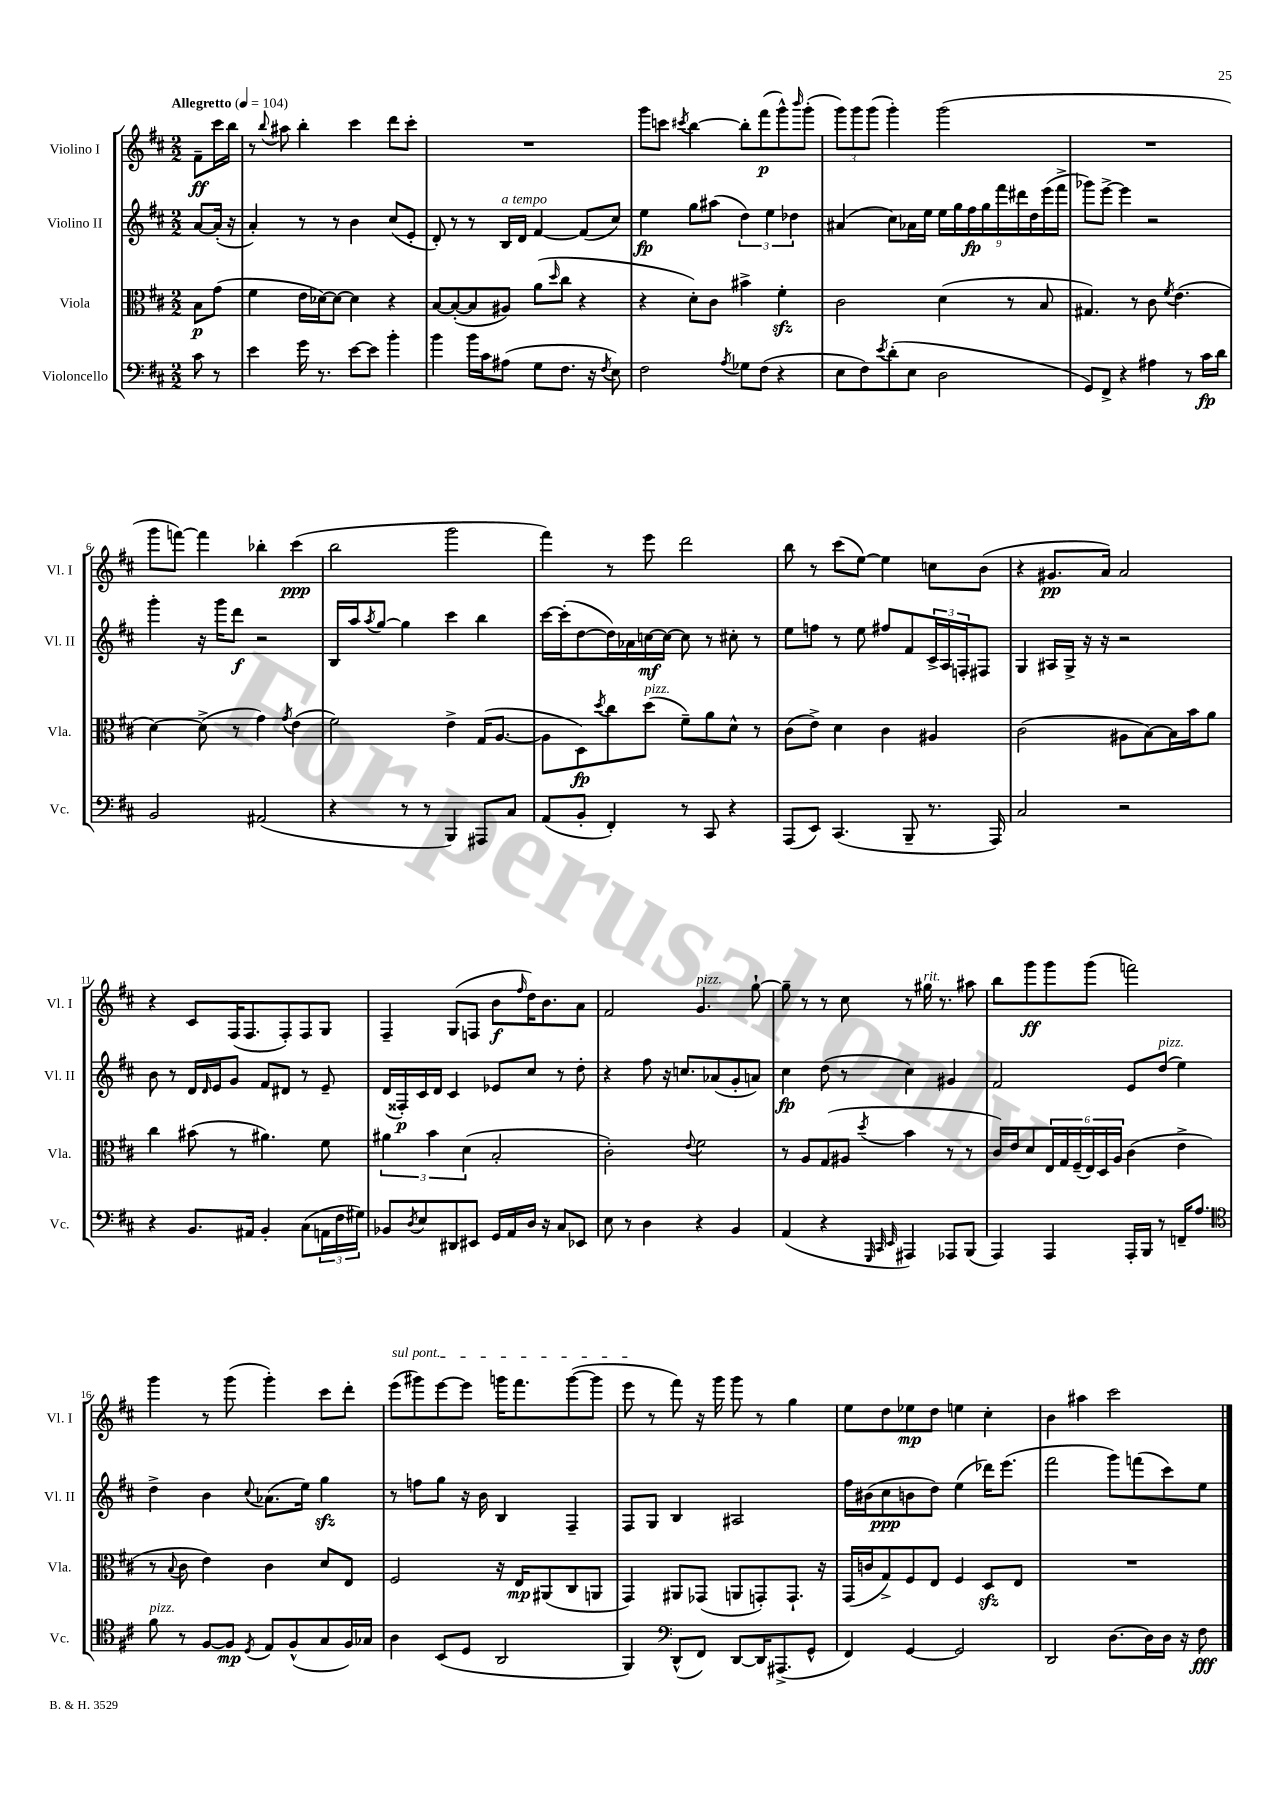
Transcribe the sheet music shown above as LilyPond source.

<<
\new StaffGroup <<
\new Staff = "s0" \with { instrumentName = "Violino I" shortInstrumentName = "Vl. I" } {
    \clef treble \key d \major \numericTimeSignature \time 2/2 \partial 4 \tempo "Allegretto" 4 = 104
    fis'8--\ff cis'''16 b''16 |
    r8 \appoggiatura { b''8 } ais''8 b''4-. cis'''4 d'''8 cis'''8-. |
    R1 |
    g'''8 c'''8 \acciaccatura { cis'''8 } b''4~ b''8-. fis'''8\p( g'''8-^) \grace { b'''16 } g'''8-.( |
    \tuplet 3/2 { g'''8) g'''8 g'''8( } g'''4-.) g'''2( |
    R1 |
    g'''8 f'''8~) f'''4 bes''4-. cis'''4\ppp( |
    b''2 g'''2 |
    fis'''4) r8 e'''8 d'''2 |
    b''8 r8 cis'''8( e''8~) e''4 c''8 b'8( |
    r4 gis'8.\pp a'16) a'2 |
    r4 cis'8 fis16( fis8. fis8-.) fis8 g8 |
    fis4-- g8( f8 b'8\f \grace { fis''16 } d''16) b'8. a'8 |
    fis'2 g'4.^\markup { \italic "pizz." } g''8~-! |
    g''8-- r8 r8 cis''8 r8 gis''16^\markup { \italic "rit." } r8. ais''8 |
    b''8 g'''8\ff g'''8 g'''8( f'''2) |
    g'''4 r8 g'''8( g'''4-.) cis'''8 d'''8-. |
    \once \override TextSpanner.bound-details.left.text = \markup { \italic "sul pont." } e'''8\startTextSpan( gis'''8) e'''8~ e'''8 g'''16 fis'''8. g'''8~( g'''8 |
    e'''8\stopTextSpan r8 fis'''8) r16 g'''16 g'''8 r8 g''4 |
    e''8 d''8 ees''8\mp d''8 e''4 cis''4-. |
    b'4 ais''4 cis'''2 \bar "|." |
}
\new Staff = "s1" \with { instrumentName = "Violino II" shortInstrumentName = "Vl. II" } {
    \clef treble \key d \major \numericTimeSignature \time 2/2 \partial 4
    a'8~ a'16-.( r16 |
    a'4-.) r8 r8 b'4 cis''8( e'8-. |
    d'8-.) r8 r8 b16^\markup { \italic "a tempo" } d'16 fis'4~ fis'8( cis''8) |
    e''4\fp g''8 ais''8( \tuplet 3/2 { d''4) e''4 des''4 } |
    ais'4( cis''8) aes'16 e''16 \tuplet 9/8 { e''16 g''16 fis''16\fp g''16 fis'''16 dis'''16 d''16 e'''16( fis'''16-> } |
    ges'''8) e'''8~-> e'''4 r2 |
    g'''4-. r16 g'''16 d'''8\f r2 |
    b16 a''16 \acciaccatura { a''8 } g''8~ g''4 cis'''4 b''4 |
    cis'''16~ cis'''16-.( d''8~ d''16) aes'16 c''16~\mf c''16~ c''8 r8 cis''8-. r8 |
    e''8 f''8 r8 e''8 fis''8 fis'8 \tuplet 3/2 { cis'16-> a16 f16-. } fis8 |
    g4 ais16 g16-> r16 r16 r2 |
    b'8 r8 d'16 \grace { d'16 } e'16 g'8 fis'8 dis'8 r8 e'8-- |
    d'16( fisis16-.\p) cis'16 d'16 cis'4 ees'8 cis''8 r8 d''8-. |
    r4 fis''8 r16 c''8. aes'8( g'8-. a'8) |
    cis''4\fp d''8( r8 cis''4) gis'4 |
    fis'2 e'8 d''8^\markup { \italic "pizz." }( e''4) |
    d''4-> b'4 \appoggiatura { cis''8 } aes'8.( e''16) g''4\sfz |
    r8 f''8 g''8 r16 b'16 b4 fis4-- |
    fis8 g8 b4 ais2 |
    fis''16 bis'16( cis''8\ppp b'8 d''8) e''4( des'''16) e'''8.( |
    fis'''2 g'''8) f'''8( cis'''8) e''8 \bar "|." |
}
\new Staff = "s2" \with { instrumentName = "Viola" shortInstrumentName = "Vla." } {
    \clef alto \key d \major \numericTimeSignature \time 2/2 \partial 4
    b8\p g'8( |
    fis'4 e'16 des'16~) des'8~ des'4 r4 |
    b8~ b8~-.( b8 ais8) a'8( \grace { d''16 } cis''8 r4 |
    r4 d'8-.) cis'8 bis'4-> fis'4-.\sfz |
    cis'2 d'4( r8 b8 |
    gis4.) r8 cis'8 \acciaccatura { fis'8 } e'4.( |
    d'4~) d'8->( r8 g'4) \acciaccatura { g'8 } e'4( |
    fis'2) e'4-> g16( a8.~ |
    a8 d8\fp) \acciaccatura { d''8 } cis''8 d''8^\markup { \italic "pizz." }( fis'8--) a'8 d'8-^ r8 |
    cis'8( e'8->) d'4 cis'4 ais4 |
    cis'2( ais8 b8~) b16 b'16 a'8 |
    cis''4 bis'8( r8 ais'4.) fis'8 |
    \tuplet 3/2 { ais'4 b'4 d'4( } b2-. |
    cis'2-.) \appoggiatura { e'8 } fis'2 |
    r8 a8 g8( ais8 \acciaccatura { d''8 } b'4 r8 r8 |
    cis'16) e'16 d'8 \tuplet 6/4 { e16 g16 fis16--( e16) d16 a16 } cis'4( e'4-> |
    r8 \appoggiatura { b8 } cis'8 e'4) cis'4 d'8 e8 |
    fis2 r16 e16\mp ais,8( cis8 a,8 |
    g,4) ais,8 ges,8( a,8 g,8-.) g,8.-! r16 |
    g,16( c'16 g8->) fis8 e8 fis4 d8\sfz e8 |
    R1 \bar "|." |
}
\new Staff = "s3" \with { instrumentName = "Violoncello" shortInstrumentName = "Vc." } {
    \clef bass \key d \major \numericTimeSignature \time 2/2 \partial 4
    cis'8 r8 |
    e'4 g'16 r8. e'8~ e'8 b'4-. |
    b'4 b'16 cis'16 ais8( g8 fis8. r16 \acciaccatura { fis8 } e8) |
    fis2 \acciaccatura { a8 } ges8 fis8( r4 |
    e8 fis8) \acciaccatura { e'8 } d'8-.( e8 d2 |
    g,8) fis,8-> r4 ais4 r8 cis'16\fp d'16 |
    b,2 ais,2( |
    r4 r8 r8 b,,4) ais,,8 cis8 |
    a,8( b,8-. fis,4-.) r8 cis,8 r4 |
    a,,8( e,8) cis,4.( b,,8-- r8. a,,16) |
    cis2 r2 |
    r4 b,8. ais,16 b,4-. cis8( \tuplet 3/2 { a,16 fis16 gis16) } |
    bes,8 \acciaccatura { d8 } e8 dis,8 eis,8 g,16 a,16 d16 r16 cis8 ees,8 |
    e8 r8 d4 r4 b,4 |
    a,4( r4 \grace { g,,32 cis,32 e,32 } ais,,4) aes,,8 b,,8( |
    a,,4) a,,4 a,,16-. b,,16 r8 f,16-- a8. |
    \clef tenor fis'8^\markup { \italic "pizz." } r8 fis8~ fis8\mp \acciaccatura { d8 } e8 fis8-^( g8 fis16) ges16 |
    a4 b,8( d8 a,2 |
    fis,4) \clef bass d,8-^( fis,8) d,8~ d,16 ais,,8.->( g,8-^ |
    fis,4) g,4~ g,2 |
    d,2 d8.~ d16 d16 r16 fis8\fff \bar "|." |
}
>>
>>
